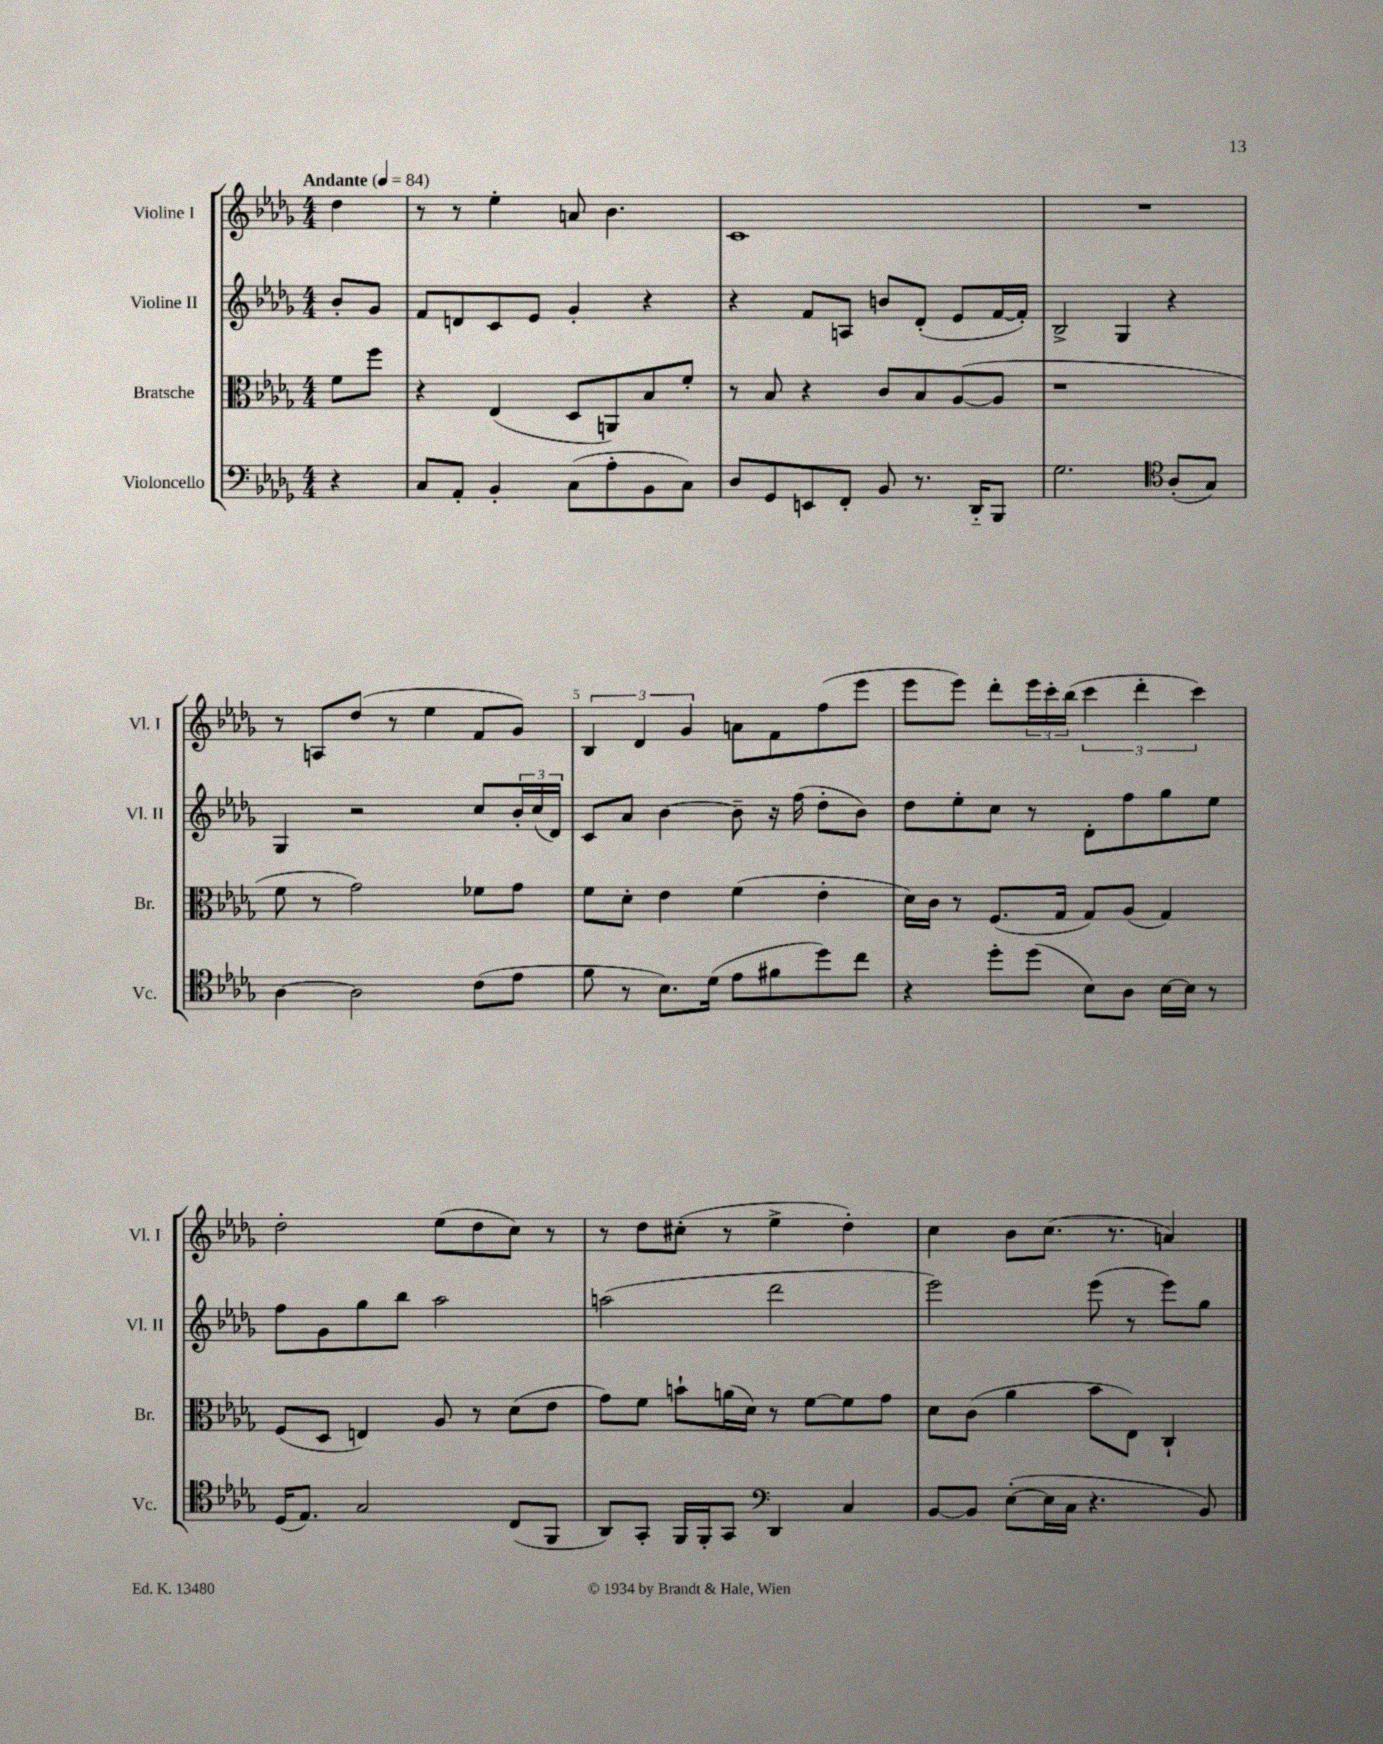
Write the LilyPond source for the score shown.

<<
\new StaffGroup <<
\new Staff = "s0" \with { instrumentName = "Violine I" shortInstrumentName = "Vl. I" } {
    \clef treble \key des \major \numericTimeSignature \time 4/4 \partial 4 \tempo "Andante" 4 = 84
    des''4 |
    r8 r8 ees''4-. a'8 bes'4. |
    c'1 |
    R1 |
    r8 a8 des''8( r8 ees''4 f'8 ges'8) |
    \tuplet 3/2 { bes4 des'4 ges'4 } a'8 f'8 f''8( ees'''8 |
    ees'''8 ees'''8) des'''8-. \tuplet 3/2 { ees'''16 c'''16-. bes''16( } \tuplet 3/2 { c'''4 des'''4-. c'''4) } |
    des''2-. ees''8( des''8 c''8) r8 |
    r8 des''8 cis''8-.( r8 ees''4-> des''4-.) |
    c''4 bes'8 c''8.( r8. a'4) \bar "|." |
}
\new Staff = "s1" \with { instrumentName = "Violine II" shortInstrumentName = "Vl. II" } {
    \clef treble \key des \major \numericTimeSignature \time 4/4 \partial 4
    bes'8-. ges'8 |
    f'8 d'8 c'8 ees'8 ges'4-. r4 |
    r4 f'8 a8 b'8 des'8-.( ees'8 f'16~ f'16-.) |
    bes2-> ges4 r4 |
    ges4 r2 c''8 \tuplet 3/2 { bes'16-. c''16( des'16) } |
    c'8 aes'8 bes'4~ bes'8-- r16 f''16( des''8-. bes'8) |
    des''8 ees''8-. c''8 r8 des'8-. f''8 ges''8 ees''8 |
    f''8 ges'8 ges''8 bes''8 aes''2 |
    a''2( des'''2 |
    ees'''2) ees'''8( r8 ees'''8) ges''8 \bar "|." |
}
\new Staff = "s2" \with { instrumentName = "Bratsche" shortInstrumentName = "Br." } {
    \clef alto \key des \major \numericTimeSignature \time 4/4 \partial 4
    f'8 f''8 |
    r4 ees4( des8 a,8) bes8 f'8-. |
    r8 bes8 r4 c'8 bes8 aes8~( aes8 |
    r1 |
    f'8 r8 ges'2) fes'8 ges'8 |
    f'8 des'8-. ees'4 f'4( ees'4-. |
    des'16) c'16 r8 f8.( ges16 ges8) aes8( ges4) |
    f8( des8 e4) aes8 r8 des'8( ees'8 |
    ges'8) f'8 b'8-! a'16( des'16) r8 f'8~ f'8 ges'8 |
    des'8 c'8( aes'4 bes'8 ees8) c4-! \bar "|." |
}
\new Staff = "s3" \with { instrumentName = "Violoncello" shortInstrumentName = "Vc." } {
    \clef bass \key des \major \numericTimeSignature \time 4/4 \partial 4
    r4 |
    c8 aes,8-. bes,4-. c8( aes8-. bes,8 c8) |
    des8 ges,8 e,8 f,8-. bes,8 r8. des,16-_ bes,,8 |
    ges2. \clef tenor aes8-.( ges8) |
    aes4~ aes2 c'8( ees'8 |
    f'8 r8 bes8.) des'16( ees'8 fis'8 des''8) c''8 |
    r4 des''8-. des''8( bes8) aes8 bes16~ bes16 r8 |
    des16( ees8.) ges2 c8( f,8 |
    aes,8) ges,8-. f,16 f,16-. ges,8 \clef bass des,4 c4 |
    bes,8~ bes,8 ees8~-.( ees16 c16 r4. bes,8) \bar "|." |
}
>>
>>
\layout { \context { \Score \override BarNumber.break-visibility = ##(#f #t #t) barNumberVisibility = #(every-nth-bar-number-visible 5) } }
